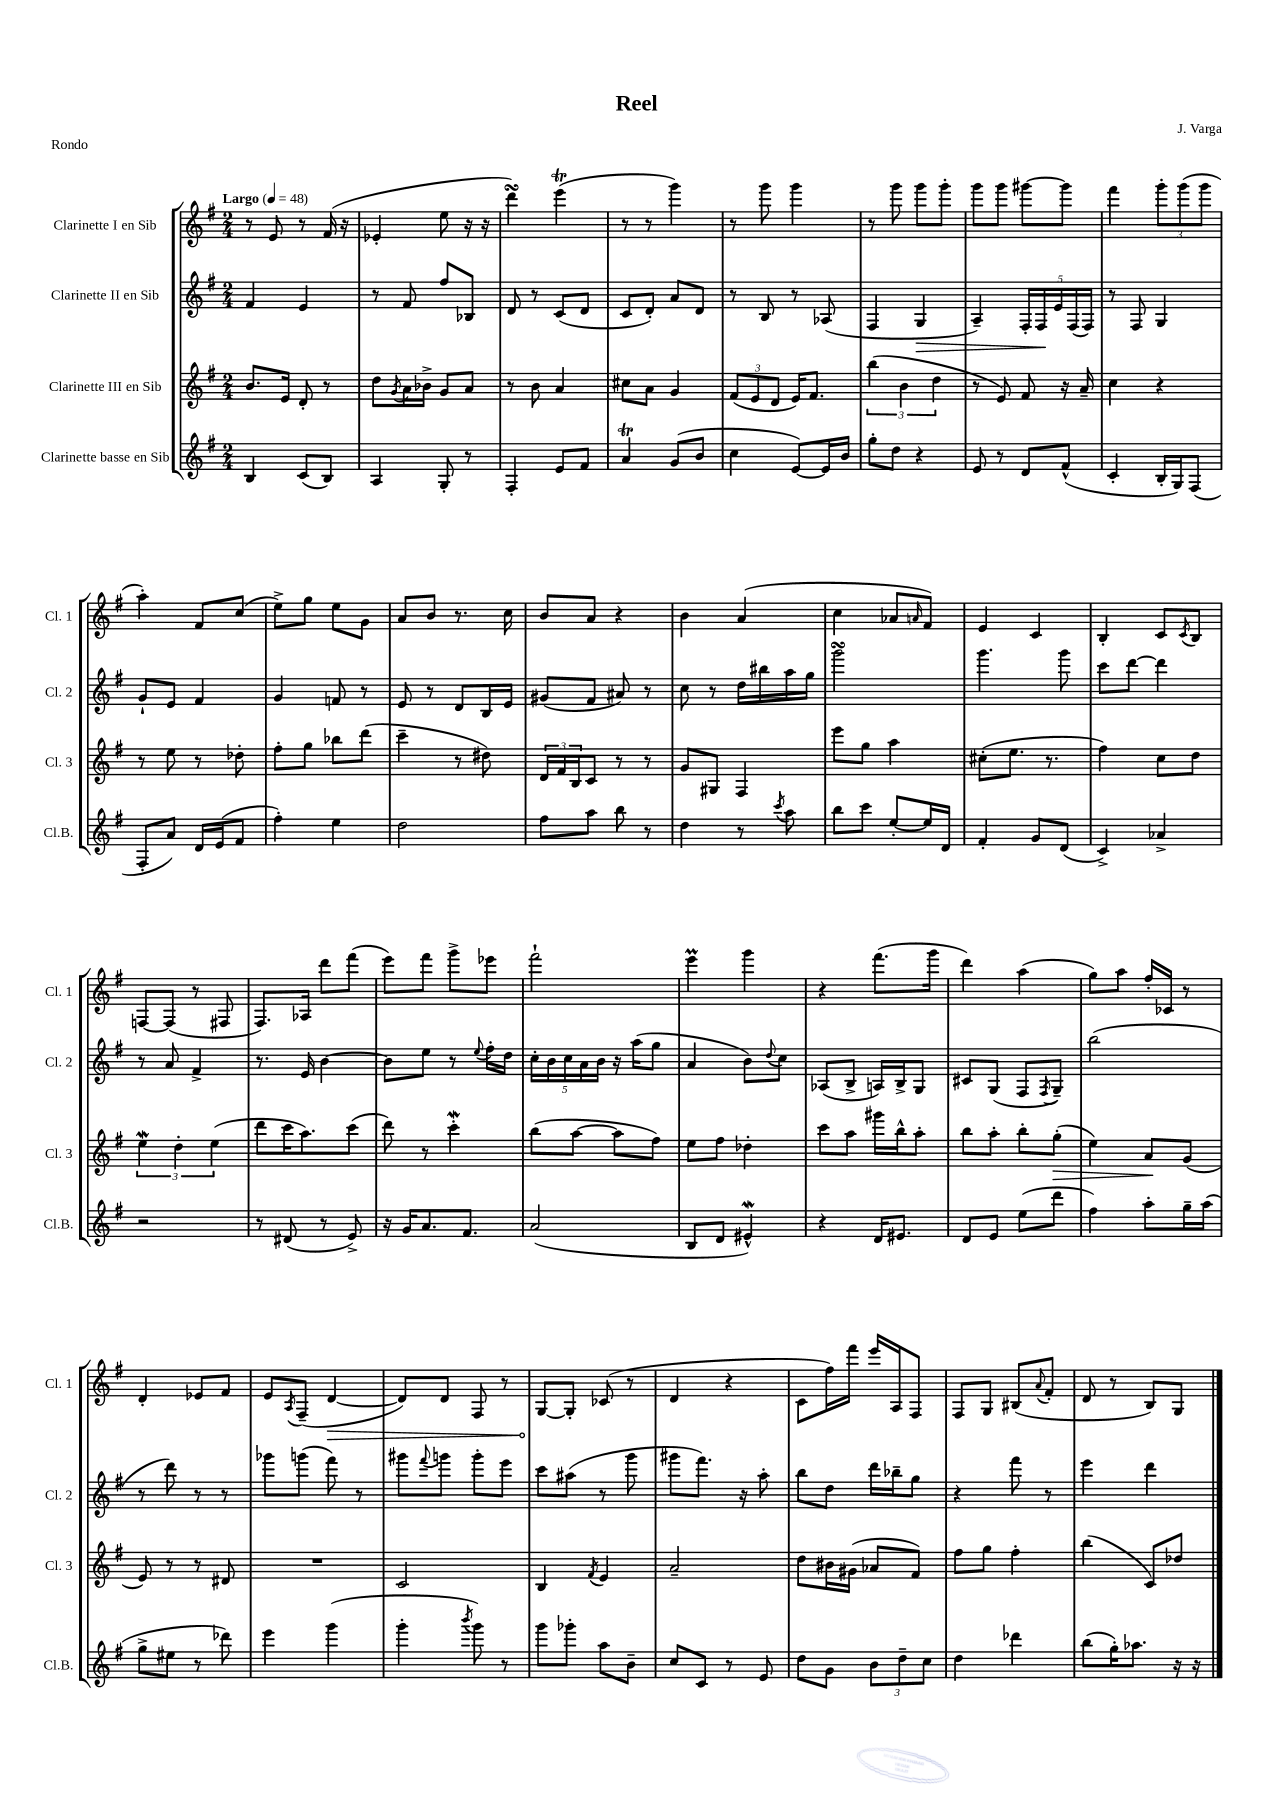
\header { title = "Reel" composer = "J. Varga" piece = "Rondo" }
<<
\new StaffGroup <<
\new Staff = "s0" \with { instrumentName = "Clarinette I en Sib" shortInstrumentName = "Cl. 1" } {
    \clef treble \key g \major \numericTimeSignature \time 2/4 \tempo "Largo" 4 = 48
    r8 e'8 r8 fis'16( r16 |
    ees'4-. e''8 r16 r16 |
    d'''4\turn) e'''4\trill( |
    r8 r8 g'''4) |
    r8 g'''8 g'''4 |
    r8 g'''8 g'''8 g'''8-. |
    g'''8 g'''8 gis'''8~ gis'''8 |
    fis'''4 \tuplet 3/2 { g'''8-. g'''8( g'''8 } |
    a''4-.) fis'8 c''8( |
    e''8->) g''8 e''8 g'8 |
    a'8 b'8 r8. c''16 |
    b'8 a'8 r4 |
    b'4 a'4( |
    c''4 aes'8 \grace { a'16 } fis'8) |
    e'4 c'4 |
    b4-. c'8 \acciaccatura { c'8 } b8 |
    f8~ f8( r8 fis8 |
    fis8.) aes16 d'''8 fis'''8( |
    e'''8) fis'''8 g'''8-> ees'''8 |
    fis'''2-! |
    e'''4\prall g'''4 |
    r4 fis'''8.( g'''16 |
    d'''4) a''4( |
    g''8) a''8 fis''16-. ces'16 r8 |
    d'4-. ees'8 fis'8 |
    e'8 \acciaccatura { a8 } fis8--( \once \override Hairpin.circled-tip = ##t d'4~\> |
    d'8) d'8 fis8 r8 |
    g8~\! g8-. ces'8( r8 |
    d'4 r4 |
    c'8 fis''16) fis'''16 e'''16 a16 fis8 |
    fis8 g8 bis8( \appoggiatura { a'8 } fis'8-. |
    d'8 r8 b8) g8 \bar "|." |
}
\new Staff = "s1" \with { instrumentName = "Clarinette II en Sib" shortInstrumentName = "Cl. 2" } {
    \clef treble \key g \major \numericTimeSignature \time 2/4
    fis'4 e'4 |
    r8 fis'8 fis''8 bes8 |
    d'8 r8 c'8( d'8 |
    c'8 d'8-.) a'8 d'8 |
    r8 b8 r8 aes8( |
    fis4 g4\> |
    a4--) \tuplet 5/4 { fis16-. fis16\! e'16 fis16( fis16) } |
    r8 fis8 g4 |
    g'8-! e'8 fis'4 |
    g'4 f'8 r8 |
    e'8 r8 d'8 b16 e'16 |
    gis'8( fis'8 ais'8) r8 |
    c''8 r8 d''16 bis''16 a''16 g''16 |
    g'''2\turn |
    g'''4. g'''8 |
    c'''8 d'''8~ d'''4 |
    r8 a'8 fis'4-> |
    r8. e'16 b'4~ |
    b'8 e''8 r8 \appoggiatura { e''8 } fis''16-. d''16 |
    \tuplet 5/4 { c''16-. b'16 c''16 a'16 b'16 } r16 a''16( g''8 |
    a'4 b'8) \appoggiatura { d''8 } c''8 |
    aes8( b8-> a16) b16-> g8 |
    cis'8 g8( fis8 \acciaccatura { fis8 } g8--) |
    b''2( |
    r8 d'''8) r8 r8 |
    ges'''8 g'''8( fis'''8) r8 |
    gis'''8 \appoggiatura { fis'''8 } g'''8 g'''8-. e'''8 |
    c'''8 ais''8( r8 g'''8 |
    gis'''8 fis'''8.) r16 a''8-. |
    b''8 d''8 d'''16 bes''16-- g''8 |
    r4 fis'''8 r8 |
    e'''4 d'''4 \bar "|." |
}
\new Staff = "s2" \with { instrumentName = "Clarinette III en Sib" shortInstrumentName = "Cl. 3" } {
    \clef treble \key g \major \numericTimeSignature \time 2/4
    b'8. e'16 d'8-. r8 |
    d''8 \acciaccatura { g'8 } a'16 bes'16-> g'8 a'8 |
    r8 b'8 a'4 |
    cis''8 a'8 g'4 |
    \tuplet 3/2 { fis'8( e'8 d'8 } e'16) fis'8. |
    \tuplet 3/2 { b''4( b'4 d''4 } |
    r8 e'8) fis'8 r16 a'16-- |
    c''4 r4 |
    r8 e''8 r8 des''8-. |
    fis''8-. g''8 bes''8 d'''8( |
    c'''4-- r8 dis''8) |
    \tuplet 3/2 { d'16 fis'16 b16 } c'8 r8 r8 |
    g'8 gis8 fis4 |
    e'''8 g''8 a''4 |
    cis''8-.( e''8. r8. |
    fis''4) c''8 d''8 |
    \tuplet 3/2 { e''4\mordent d''4-. e''4( } |
    d'''8 c'''16 a''8.) c'''8( |
    d'''8) r8 c'''4-.\mordent |
    b''8( a''8~ a''8 fis''8) |
    e''8 fis''8 des''4-. |
    c'''8 a''8 gis'''16 b''16-^ a''8-. |
    b''8 a''8-. b''8-. g''8-.\>( |
    e''4) a'8\! g'8( |
    e'8) r8 r8 dis'8 |
    R2 |
    c'2 |
    b4 \acciaccatura { fis'8 } e'4 |
    a'2-- |
    d''8 bis'16 gis'16( aes'8 fis'8) |
    fis''8 g''8 fis''4-. |
    b''4( c'8) des''8 \bar "|." |
}
\new Staff = "s3" \with { instrumentName = "Clarinette basse en Sib" shortInstrumentName = "Cl.B." } {
    \clef treble \key g \major \numericTimeSignature \time 2/4
    b4 c'8( b8) |
    a4 g8-. r8 |
    fis4-. e'8 fis'8 |
    a'4\trill g'8( b'8 |
    c''4 e'8~) e'16 b'16 |
    g''8-. d''8 r4 |
    e'8 r8 d'8 fis'8-^( |
    c'4-. b16-. g16) fis8( |
    fis8-. a'8) d'16 e'16( fis'8 |
    fis''4-.) e''4 |
    d''2 |
    fis''8 a''8 b''8 r8 |
    d''4 r8 \acciaccatura { c'''8 } a''8 |
    b''8 c'''8 e''8~-. e''16 d'16 |
    fis'4-. g'8 d'8( |
    c'4->) aes'4-> |
    r2 |
    r8 dis'8( r8 e'8->) |
    r16 g'16 a'8. fis'8. |
    a'2( |
    b8 d'8 eis'4-^\mordent) |
    r4 d'16 eis'8. |
    d'8 e'8 e''8( d'''8 |
    fis''4) a''8-. g''16-- a''16( |
    g''8-> eis''8 r8 des'''8) |
    e'''4 g'''4( |
    g'''4-. \acciaccatura { b'''8 } g'''8) r8 |
    g'''8 ges'''8-. a''8 b'8-- |
    c''8 c'8 r8 e'8 |
    d''8 g'8 \tuplet 3/2 { b'8 d''8-- c''8 } |
    d''4 des'''4 |
    b''8( g''16-.) aes''8. r16 r16 \bar "|." |
}
>>
>>
\layout { \context { \Score \remove "Bar_number_engraver" } }
